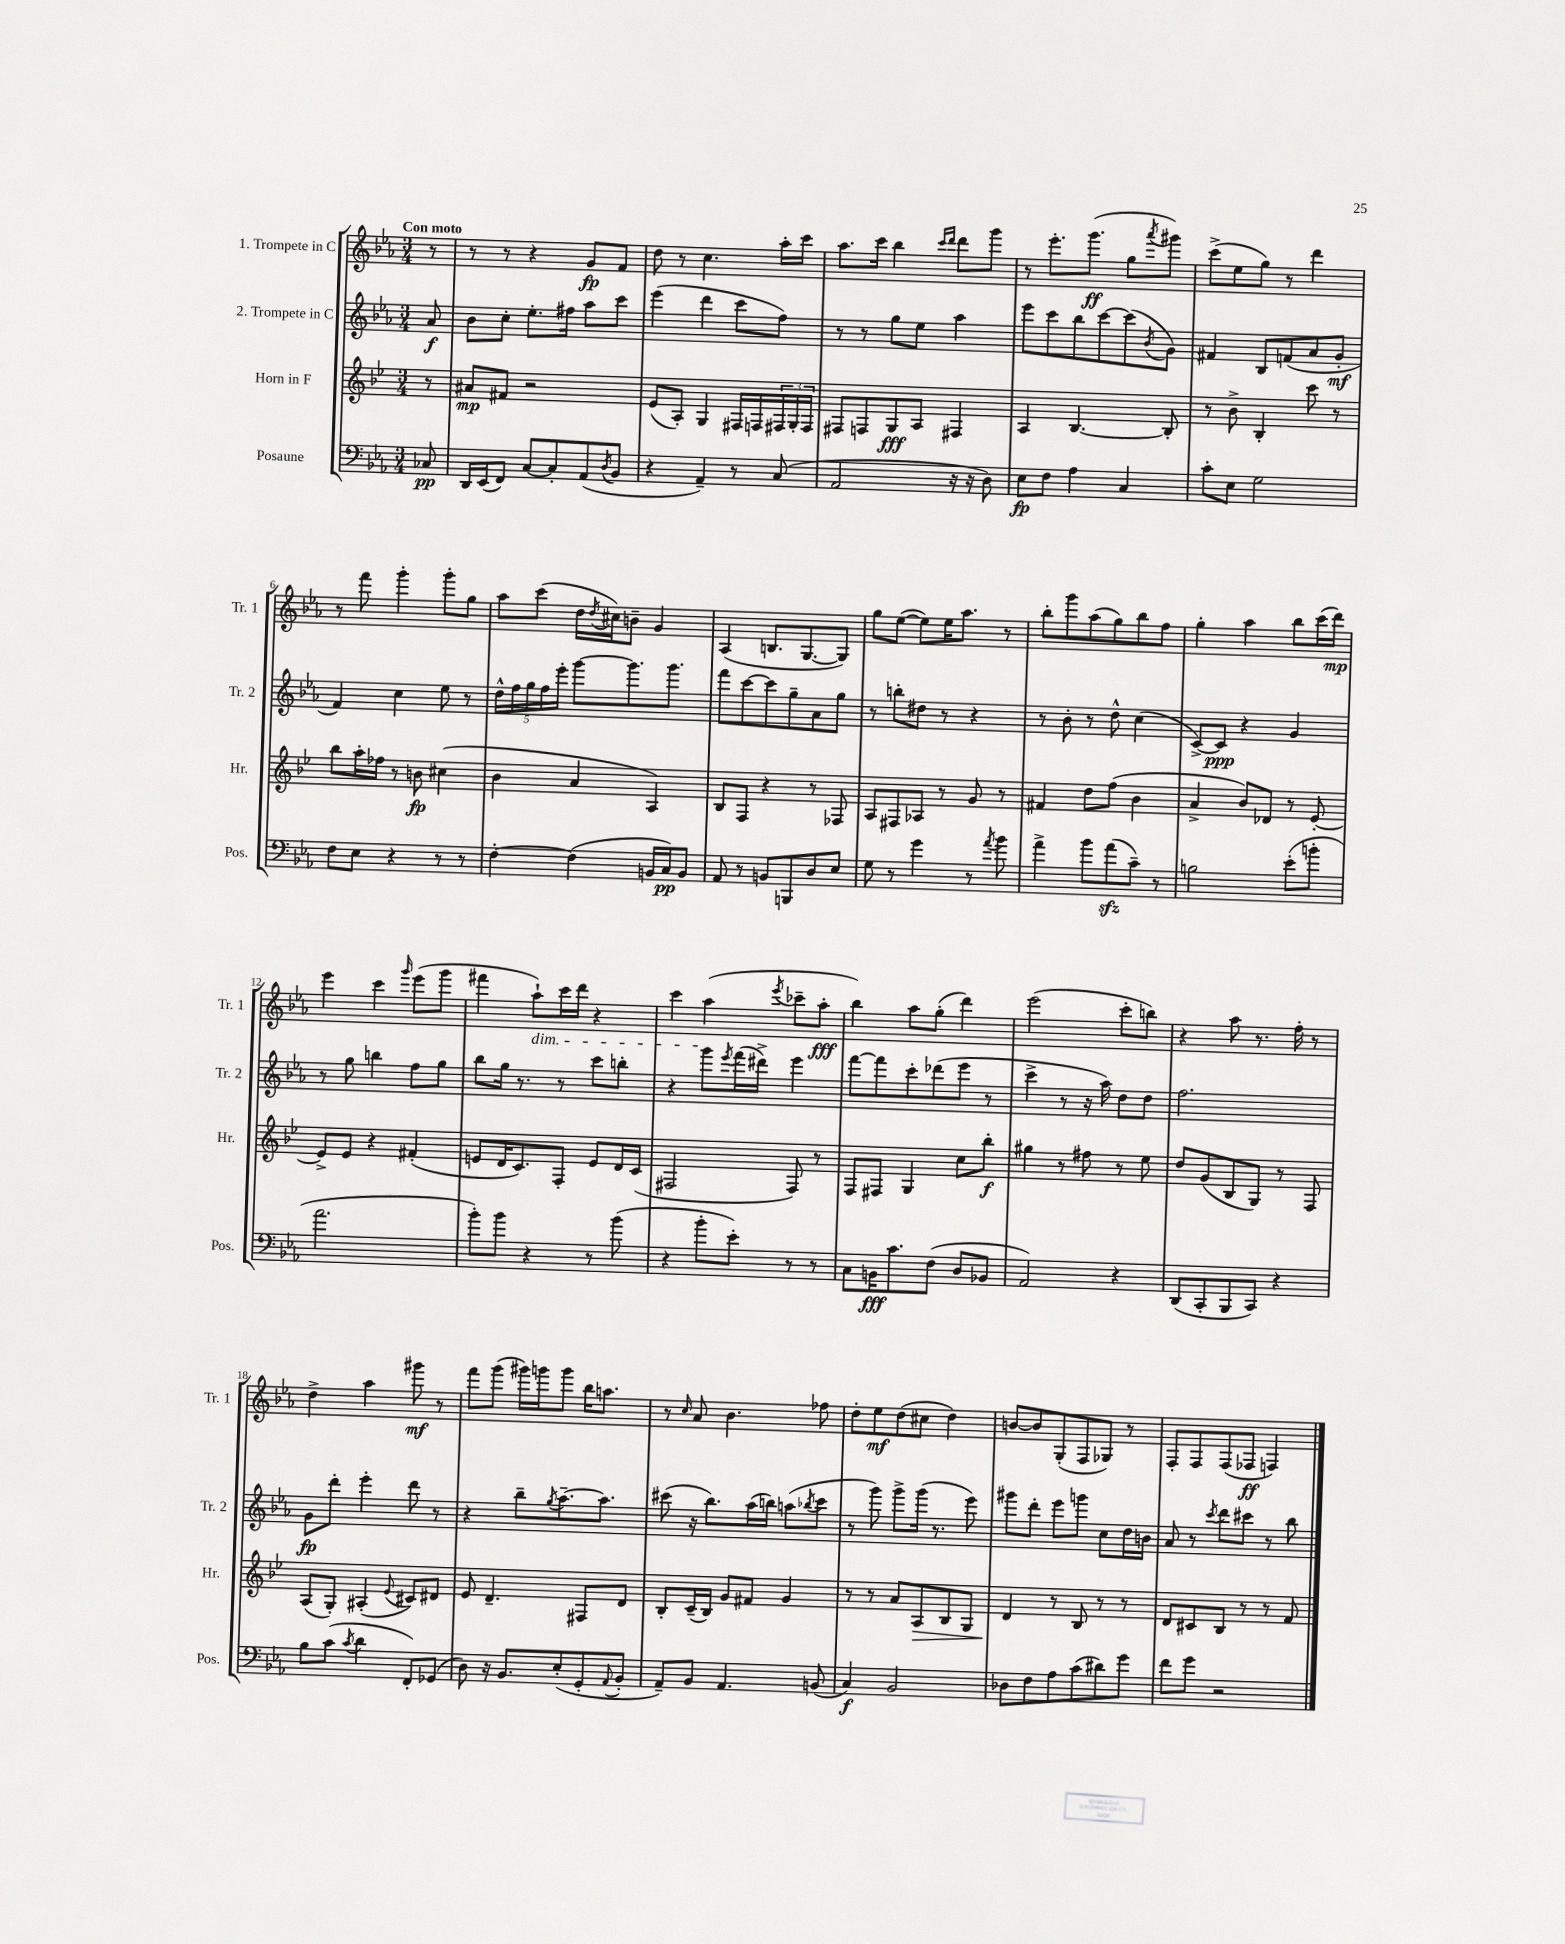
<<
\new StaffGroup <<
\new Staff = "s0" \with { instrumentName = "1. Trompete in C" shortInstrumentName = "Tr. 1" } {
    \clef treble \key ees \major \numericTimeSignature \time 3/4 \partial 8 \tempo "Con moto"
    r8 |
    r8 r8 r4 g'8\fp f'8 |
    d''8 r8 c''4. aes''16-. c'''16 |
    aes''8. c'''16 bes''4 \grace { c'''16 d'''16 } d'''8 g'''8 |
    r8 ees'''8.-. g'''8.\ff( g''8 \acciaccatura { aes'''8 } gis'''8) |
    c'''8->( ees''8 g''8) r8 d'''4 |
    r8 f'''8 g'''4-. g'''8-. g''8 |
    aes''8 c'''8( d''16 \acciaccatura { d''8 } cis''16) b'8-- g'4 |
    aes4( b8. g8.~ g8) |
    g''8 ees''8~( ees''8) ees''16 aes''8. r8 |
    bes''8-. g'''8 aes''8( g''8) bes''8 f''8 |
    g''4-. aes''4 bes''8 c'''16( d'''16\mp) |
    ees'''4 c'''4 \grace { g'''16 } ees'''8( g'''8 |
    fis'''4 aes''8-!\dim) c'''16 d'''16 r4 |
    c'''4 aes''4\!( \acciaccatura { ees'''8 } ces'''8-- aes''8-.\fff |
    bes''4) aes''8 g''8-.( d'''4) |
    ees'''2( c'''8-. b''8) |
    r4 aes''8 r8. f''16-. r8 |
    d''4-> aes''4 gis'''8\mf r8 |
    f'''8 g'''8( gis'''16) g'''16 g'''8 bes''16 a''8. |
    r8 \grace { c''16 } aes'8 bes'4. fes''8 |
    d''8-. ees''8\mf d''8( cis''8 d''4) |
    b'8~ b'8 g8-.( f8 ges8) r8 |
    f8-. f8 f8( fes8\ff f4) \bar "|." |
}
\new Staff = "s1" \with { instrumentName = "2. Trompete in C" shortInstrumentName = "Tr. 2" } {
    \clef treble \key ees \major \numericTimeSignature \time 3/4 \partial 8
    aes'8\f |
    bes'8 c''8-. ees''8.-. fis''16 aes''8 c'''8 |
    ees'''4( d'''4 c'''8 f''8) |
    r8 r8 g''8 ees''8 aes''4 |
    ees'''8 c'''8 bes''8 c'''8~ c'''8( \acciaccatura { bes'8 } g'8) |
    fis'4 bes8 f'8( aes'8 g'8-.\mf |
    f'4) c''4 ees''8 r8 |
    \tuplet 5/4 { d''16-^ f''16 g''16 f''16 ees'''16-. } g'''8~ g'''8. g'''8. |
    f'''8 c'''8~ c'''8 g''8-- aes'8 g''8 |
    r8 b''8-. dis''8 r8 r4 |
    r8 bes'8-. r8 d''8-^ c''4( |
    c'8~->) c'8\ppp r4 g'4 |
    r8 g''8 b''4 f''8 g''8 |
    bes''8 g''16 r8. r8 c'''8 b''8-. |
    r4 g'''8 \acciaccatura { ees'''8 } f'''16( dis'''16->) ees'''4 |
    f'''8~ f'''8 c'''8-. des'''8( ees'''8 r8 |
    c'''4-> r8 r16 aes''16) d''8 d''8 |
    f''2. |
    g'8\fp d'''8-. ees'''4-. d'''8 r8 |
    r4 bes''8-- \acciaccatura { g''8 } aes''8.~-- aes''8. |
    cis'''8( r16 bes''8.) aes''16( b''16) a''8( \acciaccatura { bes''8 } cis'''8 |
    r8 g'''8) g'''8-> g'''16( r8. ees'''8) |
    gis'''8 d'''8-. ees'''8 g'''8 c''8 d''16 b'16 |
    aes'8 r8 \acciaccatura { c'''8 } d'''8 cis'''8 r8 bes''8 \bar "|." |
}
\new Staff = "s2" \with { instrumentName = "Horn in F" shortInstrumentName = "Hr." } {
    \clef treble \key bes \major \numericTimeSignature \time 3/4 \partial 8
    r8 |
    ais'8\mp fis'8 r2 |
    ees'8( a8-.) g4 fis16 f16 \tuplet 3/2 { fis16 g16-. fis16 } |
    fis8 f8 g8\fff a8 fis4 |
    a4 bes4.~ bes8-. |
    r8 bes'8-> bes4-. c'''8 r8 |
    bes''8 a''16-. fes''16 r8 b'8\fp cis''4( |
    bes'4 a'4 a4) |
    bes8 f8 r4 r8 fes8 |
    a8 fis8 aes8 r8 g'8 r8 |
    fis'4 d''8 f''8( bes'4 |
    a'4-> bes'8) des'8 r8 ees'8~-. |
    ees'8-> ees'8 r4 fis'4-.( |
    e'8 d'16 c'8.) f8-. e'8 d'16 c'16( |
    fis2 fis8) r8 |
    f8 fis8 g4 c''8 bes''8-.\f |
    gis''4 r8 fis''8 r8 ees''8 |
    d''8 g'8( bes8 g8) r8 f8 |
    a8( g8-.) ais4-.( \appoggiatura { ees'8 } cis'8) dis'8 |
    ees'8 d'4.-- fis8 d'8 |
    bes8-. c'16--( bes16) g'8 fis'8 g'4 |
    r8 r8 a'8 a8\> bes8 g8 |
    d'4\! r8 bes8 r8 r8 |
    d'8 cis'8 bes8 r8 r8 f'8 \bar "|." |
}
\new Staff = "s3" \with { instrumentName = "Posaune" shortInstrumentName = "Pos." } {
    \clef bass \key ees \major \numericTimeSignature \time 3/4 \partial 8
    ces8\pp |
    d,16 ees,16( f,8) c8~ c8-. aes,8( \acciaccatura { d8 } bes,8 |
    r4 aes,4--) r8 c8( |
    aes,2 r16 r16 d8) |
    ees8\fp f8 aes4 c4 |
    c'8-. ees8 g2 |
    f8 ees8 r4 r8 r8 |
    f4~-. f4( b,16 c16\pp) b,8 |
    aes,8 r8 b,8 b,,8 d8 ees8 |
    g8 r8 g'4 r8 \acciaccatura { aes'8 } bes'8 |
    aes'4-> bes'8 aes'8\sfz( c'8--) r8 |
    b2 ees'8-.( b'8-. |
    aes'2. |
    bes'8-.) bes'8 r4 r8 bes'8( |
    r4 bes'8-. ees'8-.) r8 r8 |
    c8 b,16\fff c'8. f8( d8 bes,8 |
    aes,2) r4 |
    d,8( c,8-. bes,,8 c,8) r4 |
    bes8 c'8( \acciaccatura { c'8 } d'4 f,8-.) ges,8( |
    d8) r16 bes,8. ees8-.( g,8-. \appoggiatura { aes,8 } bes,8-. |
    aes,8--) bes,8 aes,4. b,8( |
    c4\f) bes,2 |
    des8 f8 aes8 c'8( dis'8) g'8 |
    f'8 g'8 r2 \bar "|." |
}
>>
>>
